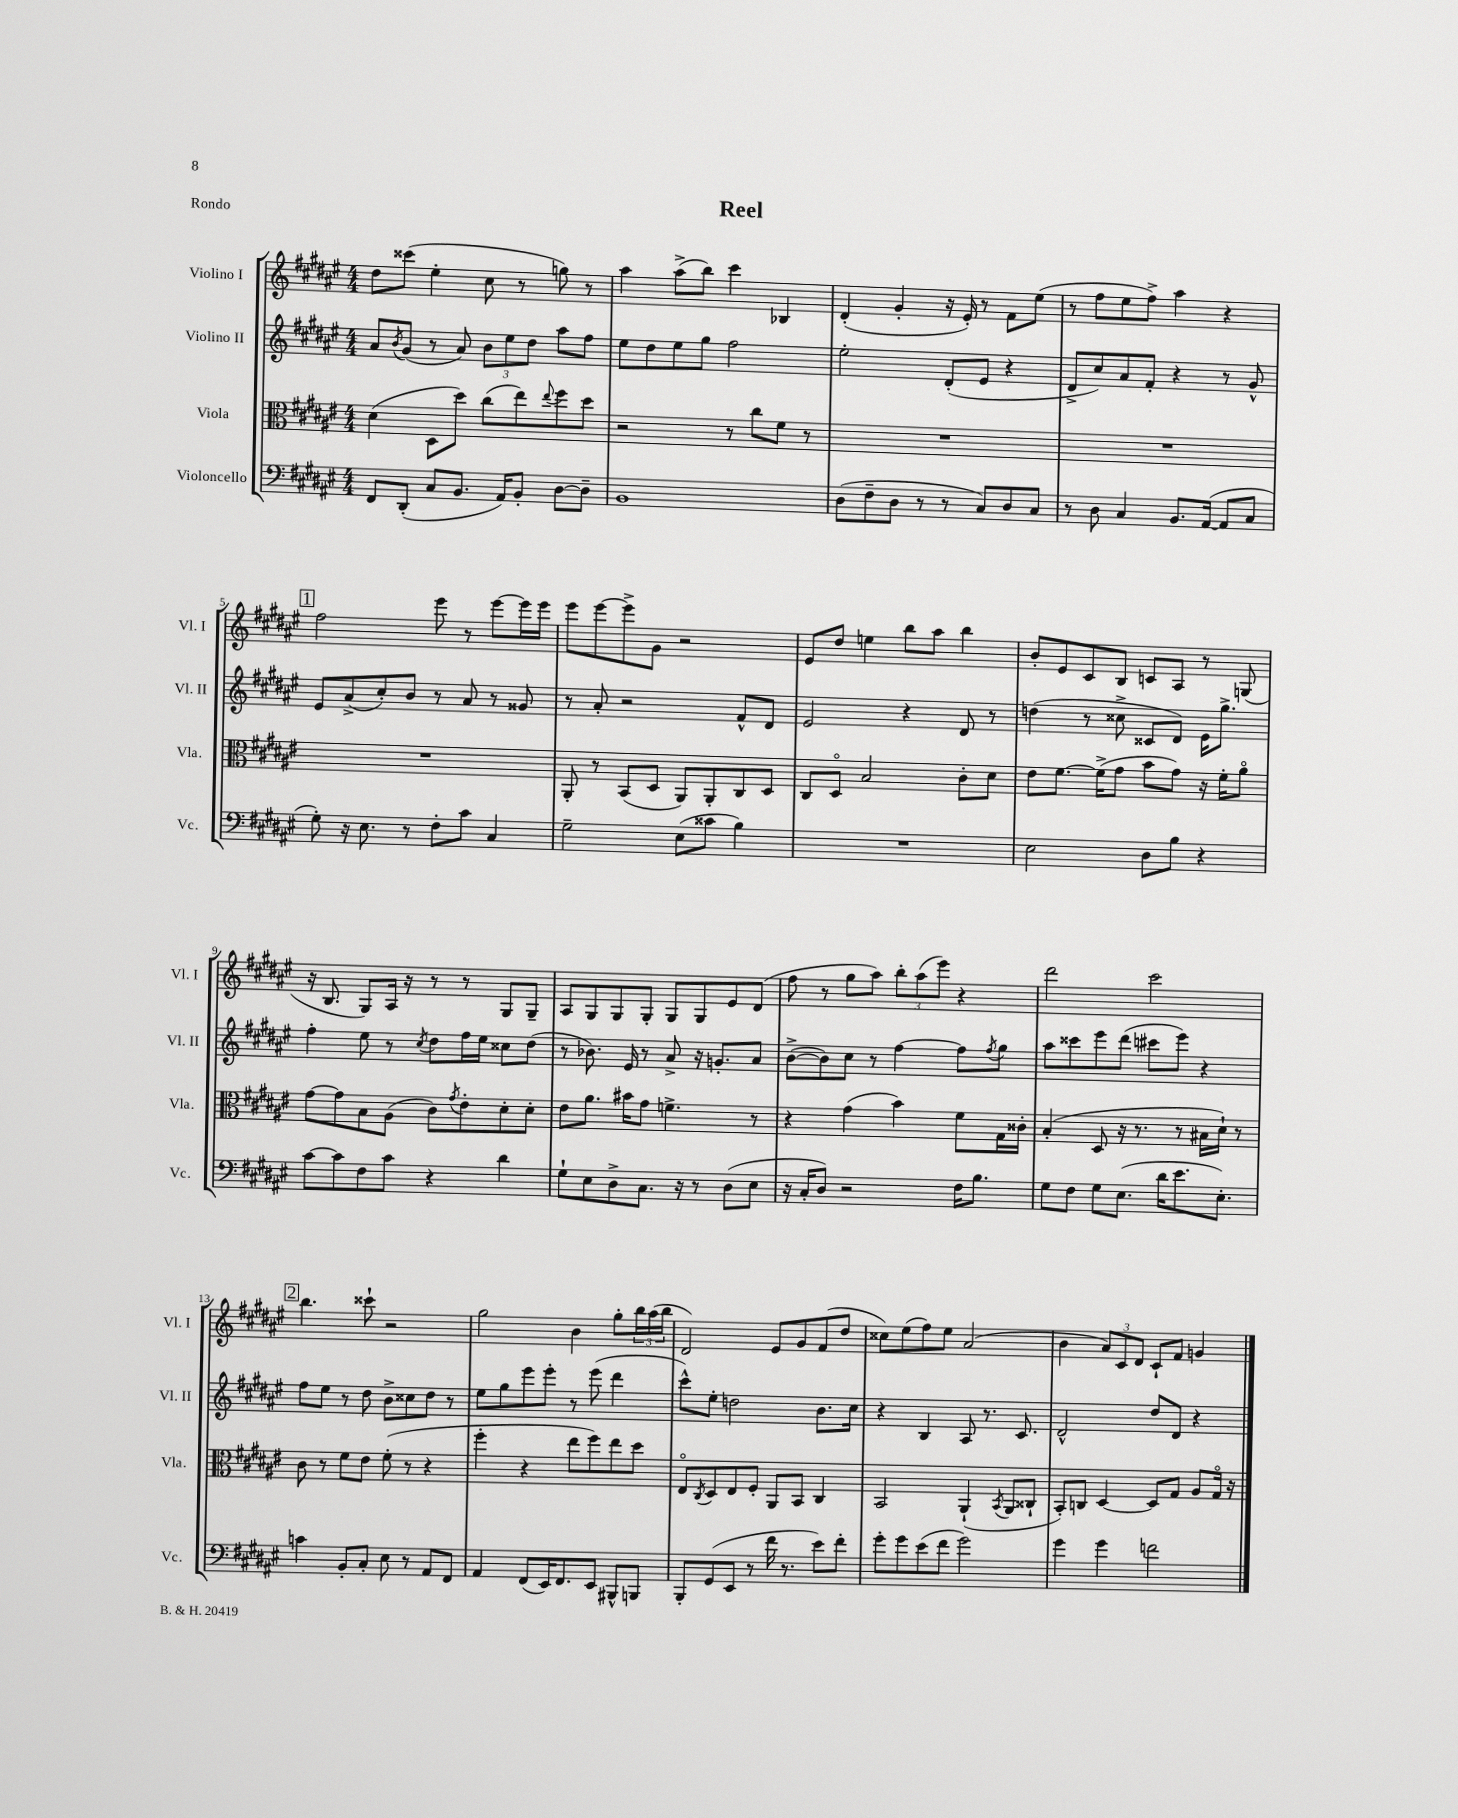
\header { title = "Reel" piece = "Rondo" }
<<
\new StaffGroup <<
\new Staff = "s0" \with { instrumentName = "Violino I" shortInstrumentName = "Vl. I" } {
    \clef treble \key fis \major \numericTimeSignature \time 4/4
    dis''8 cisis'''8( eis''4-. cis''8 r8 g''8) r8 |
    ais''4 ais''8->( b''8) cis'''4 bes4 |
    dis'4-.( gis'4-. r16 eis'16-.) r8 fis'8 eis''8( |
    r8 fis''8 eis''8 fis''8->) ais''4 r4 |
    \mark \markup { \box "1" } fis''2 eis'''8 r8 eis'''8~ eis'''16 eis'''16 |
    eis'''8 eis'''8~ eis'''8-> gis'8 r2 |
    eis'8 dis''8 e''4 b''8 ais''8 b''4 |
    b'8-. eis'8 cis'8 b8 c'8 ais8 r8 g8( |
    r16 b8. gis8) ais16 r16 r8 r8 gis8 gis8-- |
    ais8 gis8 gis8 gis8-. gis8 gis8 eis'8 dis'8( |
    fis''8 r8 gis''8 ais''8) \tuplet 3/2 { b''8-. ais''8( eis'''8) } r4 |
    dis'''2 cis'''2 |
    \mark \markup { \box "2" } b''4. cisis'''8-! r2 |
    gis''2 b'4 gis''8-. \tuplet 3/2 { b''16 ais''16( b''16 } |
    dis'2) eis'8 gis'8 fis'8( dis''8 |
    cisis''8) eis''8( fis''8) eis''8 ais'2( |
    b'4 \tuplet 3/2 { ais'8) cis'8 dis'8 } cis'8-! fis'8 g'4 \bar "|." |
}
\new Staff = "s1" \with { instrumentName = "Violino II" shortInstrumentName = "Vl. II" } {
    \clef treble \key fis \major \numericTimeSignature \time 4/4
    ais'8 \acciaccatura { b'8 } gis'8( r8 ais'8) \tuplet 3/2 { b'8 eis''8 dis''8 } ais''8 fis''8 |
    eis''8 dis''8 eis''8 gis''8 fis''2 |
    eis''2-. dis'8-.( eis'8 r4 |
    dis'8-> cis''8) ais'8 fis'8-. r4 r8 gis'8-^ |
    \mark \markup { \box "1" } eis'8 ais'8->( cis''8-.) b'8 r8 ais'8 r8 gisis'8 |
    r8 ais'8-. r2 fis'8-^ dis'8 |
    eis'2 r4 dis'8 r8 |
    d''4( r8 cisis''8-> cisis'8 dis'8) eis'16 gis''8.-> |
    fis''4-. eis''8 r8 \acciaccatura { cis''8 } dis''8 fis''16 eis''16 cisis''8 dis''8( |
    r8 bes'8.) eis'16 r8 ais'8-> r16 g'8.-. ais'8 |
    b'8~->( b'8) cis''8 r8 fis''4~ fis''8 \acciaccatura { fis''8 } gis''8 |
    ais''8 cisis'''8 eis'''8 dis'''8( cis'''8 eis'''8) r4 |
    \mark \markup { \box "2" } fis''8 eis''8 r8 dis''8 b'8-> cisis''8 dis''8 r8 |
    eis''8 gis''8 eis'''8 eis'''8-. r8 eis'''8( dis'''4 |
    cis'''8-^) eis''8-. d''2 b'8. cis''16 |
    r4 b4 ais8 r8. cis'8. |
    dis'2-^ dis''8 dis'8 r4 \bar "|." |
}
\new Staff = "s2" \with { instrumentName = "Viola" shortInstrumentName = "Vla." } {
    \clef alto \key fis \major \numericTimeSignature \time 4/4
    dis'4( dis8 dis''8) cis''8( eis''8) \appoggiatura { eis''8 } fis''8 dis''8 |
    r2 r8 cis''8 fis'8 r8 |
    R1 |
    R1 |
    \mark \markup { \box "1" } R1 |
    ais,8-. r8 b,8( dis8 ais,8) ais,8-. cis8 dis8 |
    cis8 dis8\flageolet b2 cis'8-. dis'8 |
    eis'8 fis'8.~ fis'16->( gis'8 b'8 gis'8) r16 fis'16-. ais'8\flageolet |
    gis'8~ gis'8 b8 ais8( cis'8) \acciaccatura { gis'8 } eis'8-. dis'8-. dis'8-. |
    eis'8 ais'8. bis'16 gis'8 f'4.-> r8 |
    r4 gis'4( b'4) fis'8 gis16 cisis'16-. |
    b4-.( dis8 r16 r8. r8 bis16 dis'16-!) r8 |
    \mark \markup { \box "2" } cis'8 r8 fis'8 eis'8 fis'8-.( r8 r4 |
    fis''4-. r4 eis''8 fis''8) eis''8 dis''8 |
    eis8\flageolet \acciaccatura { cis8 } dis8 eis8 fis8-. ais,8 b,8 cis4 |
    b,2 ais,4-!( \acciaccatura { b,8 } ais,8 cisis8-! |
    b,8-.) c8 dis4~ dis8 gis8 ais8 gis16\flageolet r16 \bar "|." |
}
\new Staff = "s3" \with { instrumentName = "Violoncello" shortInstrumentName = "Vc." } {
    \clef bass \key fis \major \numericTimeSignature \time 4/4
    fis,8 dis,8-.( cis8 b,8. ais,16) b,8-. dis8~ dis8-- |
    b,1 |
    dis8( fis8-- dis8 r8 r8 cis8) dis8 cis8 |
    r8 dis8 cis4 b,8. ais,16~( ais,8 cis8 |
    \mark \markup { \box "1" } gis8-.) r16 eis8. r8 fis8-. cis'8 cis4 |
    gis2-- eis8( cisis'8 b4) |
    R1 |
    eis2 dis8 b8 r4 |
    cis'8~ cis'8 fis8 cis'8 r4 dis'4 |
    gis8-! eis8 dis8-> cis8. r16 r8 dis8( eis8 |
    r16 cis16-. dis8) r2 fis16 b8. |
    gis8 fis8 gis8 eis8.( dis'16 eis'8. eis8.-.) |
    \mark \markup { \box "2" } c'4 b,8-. cis8-. eis8 r8 ais,8 fis,8 |
    ais,4 fis,8( eis,16) fis,8. eis,8 bis,,8-^ b,,8 |
    b,,8-. gis,8( eis,8 r8 fis'16 r8. eis'8) fis'8-. |
    gis'8-. gis'8 eis'8( fis'8 gis'2) |
    gis'4 gis'4 f'2 \bar "|." |
}
>>
>>
